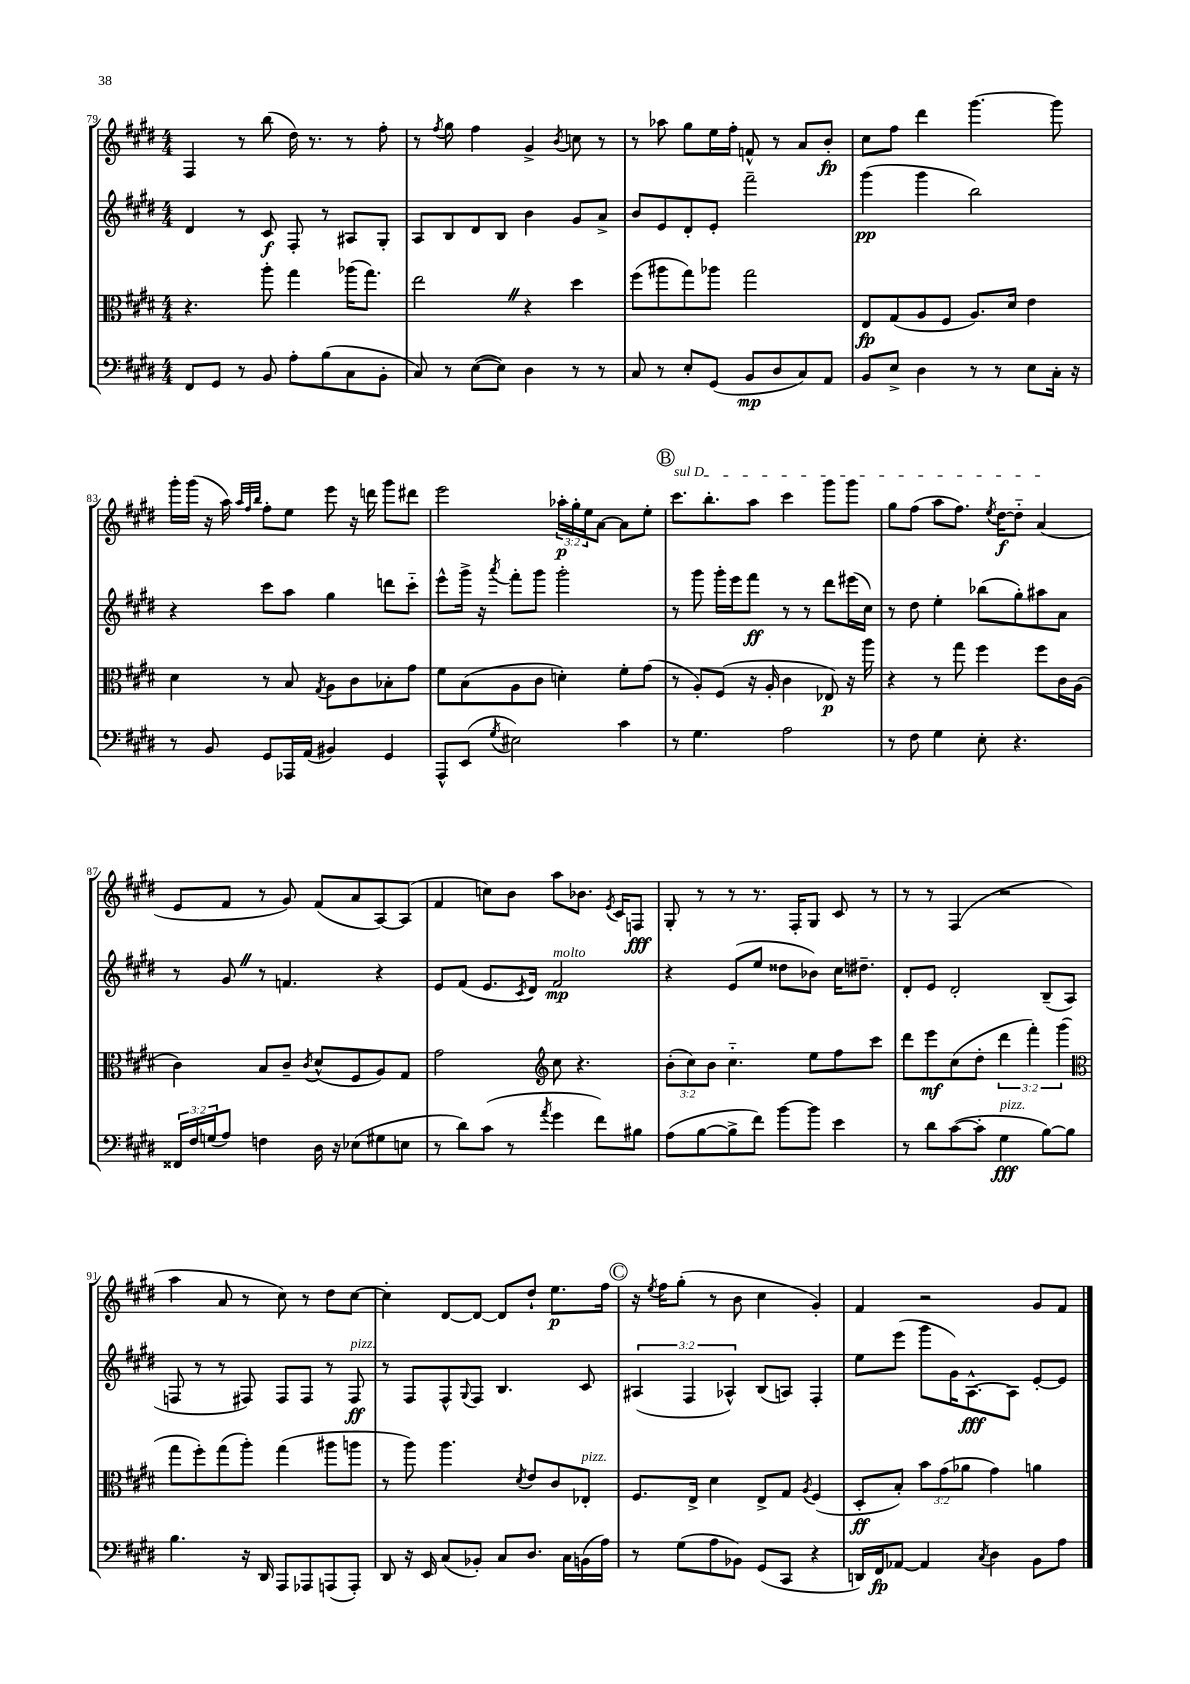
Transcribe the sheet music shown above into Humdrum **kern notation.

**kern	**dynam	**kern	**dynam	**kern	**dynam	**kern	**dynam
*part4	*part4	*part3	*part3	*part2	*part2	*part1	*part1
*staff4	*staff4	*staff3	*staff3	*staff2	*staff2	*staff1	*staff1
*clefF4	*	*clefC3	*	*clefG2	*	*clefG2	*
*k[f#c#g#d#]	*	*k[f#c#g#d#]	*	*k[f#c#g#d#]	*	*k[f#c#g#d#]	*
*M4/4	*	*M4/4	*	*M4/4	*	*M4/4	*
=79	=79	=79	=79	=79	=79	=79	=79
8FF#/L	.	4.r	.	4d#/	.	4F#/	.
8GG#/J	.	.	.	.	.	.	.
8r	.	.	.	8r	.	8r	.
8BB/	.	8aa'\	.	8c#/	f	(8bb\	.
8A'\L	.	4gg#\	.	8F#'/	.	16dd#\)	.
.	.	.	.	.	.	8.r	.
(8B\	.	.	.	8r	.	.	.
8C#\	.	(16aa-X\KL	.	8A#X/L	.	8r	.
.	.	8.gg#\J)	.	.	.	.	.
8BB'\J	.	.	.	8G#'/J	.	8ff#'\	.
=80	=80	=80	=80	=80	=80	=80	=80
8C#/)	.	2eeZ\	.	8A/L	.	8r	.
.	.	.	.	.	.	8qff#/	.
8r	.	.	.	8B/	.	8gg#\	.
([8E\L	.	.	.	8d#/	.	4ff#\	.
8E\J])	.	.	.	8B/J	.	.	.
4D#\	.	4r	.	4b\	.	4g#^/	.
.	.	.	.	.	.	8qb/	.
8r	.	4dd#\	.	8g#/L	.	8ccn\	.
8r	.	.	.	8a^/J	.	8r	.
=81	=81	=81	=81	=81	=81	=81	=81
8C#/	.	(8ff#\L	.	8b/L	.	8r	.
8r	.	8aa#X\	.	8e/	.	8aa-X\	.
8E'/L	.	8gg#\)	.	8d#'/	.	8gg#\L	.
(8GG#/J	.	8aa-X\J	.	8e'/J	.	16ee\L	.
.	.	.	.	.	.	16ff#'\JJ	.
8BB/L	mp	2gg#\	.	2fff#~\	.	8fn^^/	.
8D#/	.	.	.	.	.	8r	.
8C#/)	.	.	.	.	.	8a/L	.
8AA/J	.	.	.	.	.	8b'/J	fp
=82	=82	=82	=82	=82	=82	=82	=82
8BB/L	.	8E/L	fp	(4ggg#\	pp	8cc#\L	.
8E^/J	.	(8G#/	.	.	.	8ff#\J	.
4D#\	.	8A/	.	4ggg#\	.	4ddd#\	.
.	.	8F#/J	.	.	.	.	.
8r	.	8.A/L)	.	2bb\)	.	[4.ggg#\	.
8r	.	.	.	.	.	.	.
.	.	16d#/Jk	.	.	.	.	.
8E\L	.	4e\	.	.	.	.	.
16C#'\Jk	.	.	.	.	.	8ggg#\]	.
16r	.	.	.	.	.	.	.
!!LO:LB:g=z
=83	=83	=83	=83	=83	=83	=83	=83
8r	.	4d#\	.	4r	.	16ggg#'\LL	.
.	.	.	.	.	.	(16ggg#\JJ	.
8BB/	.	.	.	.	.	16r	.
.	.	.	.	.	.	16aa\)	.
.	.	.	.	.	.	32qqaa/LLL	.
.	.	.	.	.	.	32qqff#/	.
.	.	.	.	.	.	32qqbb/JJJ	.
8GG#/L	.	8r	.	8ccc#\L	.	8ff#'\L	.
16AAA-X/L	.	8B/	.	8aa\J	.	8ee\J	.
(16AA/JJ	.	.	.	.	.	.	.
.	.	8qG#/	.	.	.	.	.
4BB#X/)	.	8A\L	.	4gg#\	.	8eee\	.
.	.	8c#\	.	.	.	16r	.
.	.	.	.	.	.	16dddn\	.
4GG#/	.	8B-X'\	.	8dddn\L	.	8ggg#\L	.
.	.	8g#\J	.	8ccc#\J	.	8ddd#X\J	.
=84	=84	=84	=84	=84	=84	=84	=84
8AAA^^/L	.	8f#\L	.	8eee^^\L	.	2eee\	.
(8EE/J	.	(8B\	.	16ggg#^\Jk	.	.	.
.	.	.	.	16r	.	.	.
8qG#/	.	.	.	8qaaa/	.	.	.
2E#X\)	.	8A\	.	8fff#'\L	.	.	.
.	.	8c#\J	.	8ggg#\J	.	.	.
.	.	4dn'\)	.	2ggg#'\	.	24aa-X'\LL	p
.	.	.	.	.	.	24gg#'\	.
.	.	.	.	.	.	24ee\J	.
.	.	.	.	.	.	[8a\J	.
4c#\	.	8f#'\L	.	.	.	8a\L]	.
.	.	(8g#\J	.	.	.	8ee'\J	.
!!LO:REH:place=s1:t=B
=85	=85	=85	=85	=85	=85	=85	=85
!	!	!	!	!	!	!LO:TX:a:i:t=sul D	!
8r	.	8r	.	8r	.	8.ccc#\L	.
4.G#\	.	8A'/L)	.	8ggg#\	.	.	.
.	.	.	.	.	.	8.bb'\	.
.	.	(8F#/J	.	16ggg#'\LL	.	.	.
.	.	.	.	16eee\J	.	.	.
.	.	16r	.	8fff#\J	ff	8aa\J	.
.	.	16A'/	.	.	.	.	.
2A\	.	4c#\	.	8r	.	4ccc#\	.
.	.	.	.	8r	.	.	.
.	.	8E-X/)	p	8ddd#\L	.	8ggg#\L	.
.	.	16r	.	(16eee#X\L	.	8ggg#\J	.
.	.	16aa\	.	16cc#\JJ)	.	.	.
=86	=86	=86	=86	=86	=86	=86	=86
8r	.	4r	.	8r	.	8gg#\L	.
8F#\	.	.	.	8dd#\	.	(8ff#\J	.
4G#\	.	8r	.	4ee'\	.	8aa\L	.
.	.	8gg#\	.	.	.	8.ff#\J)	.
8E'\	.	4ff#\	.	(8bb-X\L	.	.	.
.	.	.	.	.	.	8qee/	.
.	.	.	.	.	.	[16dd#\KL	f
4.r	.	.	.	8gg#'\)	.	8dd#\J]	.
.	.	8ff#\L	.	8aa#X\	.	(4a/	.
.	.	16c#\L	.	8a\J	.	.	.
.	.	(16A\JJ	.	.	.	.	.
!!LO:LB:g=z
=87	=87	=87	=87	=87	=87	=87	=87
24FF##X/LL	.	4c#\)	.	8r	.	8e/L	.
24F#/	.	.	.	.	.	.	.
(24Gn/J	.	.	.	.	.	.	.
8A/J)	.	.	.	8g#Z/	.	8f#/J	.
4Fn\	.	8B/L	.	8r	.	8r	.
.	.	8c#~/J	.	4.fn/	.	8g#/)	.
.	.	8qc#/	.	.	.	.	.
16D#\	.	(8d#^^/L	.	.	.	(8f#/L	.
16r	.	.	.	.	.	.	.
(8E-X\L	.	8F#/	.	.	.	8a/	.
8G#X\	.	8A/)	.	4r	.	[8A/)	.
8En\J	.	8G#/J	.	.	.	(8A/J]	.
=88	=88	=88	=88	=88	=88	=88	=88
8r	.	2g#\	.	8e/L	.	4f#/	.
8d#\L)	.	.	.	(8f#/J	.	.	.
(8c#\J	.	.	.	8.e/L	.	8ccn\L)	.
8r	.	.	.	.	.	8b\J	.
.	.	.	.	8qc#/	.	.	.
.	.	.	.	16d#/Jk)	.	.	.
8qa/	.	.	.	.	.	.	.
*	*	*clefG2	*	*	*	*	*
!	!	!	!	!LO:TX:a:i:t=molto	!	!	!
4g#\	.	8cc#\	.	2f#/	mp	8aa\L	.
.	.	4.r	.	.	.	8.b-X\J	.
8f#\L)	.	.	.	.	.	.	.
.	.	.	.	.	.	8qe/	.
.	.	.	.	.	.	16c#/KL	.
8B#X\J	.	.	.	.	.	8Fn/J	fff
=89	=89	=89	=89	=89	=89	=89	=89
(8A\L	.	(12b'\L	.	4r	.	8G#'/	.
.	.	12cc#\)	.	.	.	.	.
[8B\	.	.	.	.	.	8r	.
.	.	12b\J	.	.	.	.	.
8B^\]	.	4.cc#\	.	(8e/L	.	8r	.
8f#\J)	.	.	.	8ee/J	.	8.r	.
[8b\L	.	.	.	8dd##X\L	.	.	.
.	.	.	.	.	.	16F#'/KL	.
8b\J]	.	8ee\L	.	8b-X\J)	.	8G#/J	.
4e\	.	8ff#\	.	16cc#\KL	.	8c#/	.
.	.	.	.	8.dd#X~\J	.	.	.
.	.	8ccc#\J	.	.	.	8r	.
=90	=90	=90	=90	=90	=90	=90	=90
8r	.	8ddd#\L	.	8d#'/L	.	8r	.
8d#\L	.	8eee\	mf	8e/J	.	8r	.
([8c#\	.	(8cc#\	.	2d#'/	.	(4F#/	.
8c#'\J]	.	8dd#'\J	.	.	.	.	.
!LO:TX:a:i:t=pizz.	!	!	!	!	!	!	!
4G#\	fff	6ddd#\	.	.	.	2r	.
.	.	6fff#'\)	.	.	.	.	.
[8B\L)	.	.	.	(8B~/L	.	.	.
.	.	(6ggg#\	.	.	.	.	.
8B\J]	.	.	.	8A/J	.	.	.
!!LO:LB:g=z
=91	=91	=91	=91	=91	=91	=91	=91
*	*	*clefC3	*	*	*	*	*
4.B\	.	8gg#\L	.	8Fn/	.	4aa\	.
.	.	8ff#'\)	.	8r	.	.	.
.	.	(8gg#\	.	8r	.	8a/	.
16r	.	8aa'\J)	.	8F#X/)	.	8r	.
16DD#/	.	.	.	.	.	.	.
8AAA/L	.	(4gg#\	.	8F#/L	.	8cc#\)	.
8AAA-X/	.	.	.	8F#/J	.	8r	.
(8AAAn/	.	8aa#X\L	.	8r	.	8dd#\L	.
!	!	!	!	!LO:TX:a:i:t=pizz.	!	!	!
8AAA'/J)	.	8aan\J	.	8F#/	ff	[8cc#\J	.
=92	=92	=92	=92	=92	=92	=92	=92
8DD#/	.	8r	.	8r	.	4cc#'\]	.
16r	.	8aa\)	.	8F#/L	.	.	.
16EE/	.	.	.	.	.	.	.
(8C#/L	.	4.aa\	.	8F#^^/	.	[8d#/L	.
.	.	.	.	8qqG#/	.	.	.
8BB-X'/J)	.	.	.	8F#/J	.	8d#/J_	.
8C#/L	.	.	.	4.B/	.	8d#/L]	.
.	.	8qd#/	.	.	.	.	.
8.D#/J	.	8e/L	.	.	.	8dd#`/J	.
.	.	8c#/	.	.	.	8.ee\L	p
16C#\LL	.	.	.	.	.	.	.
!	!	!LO:TX:a:i:t=pizz.	!	!	!	!	!
(16BBn\	.	8E-X'/J	.	8c#/	.	.	.
16A\JJ)	.	.	.	.	.	16ff#\Jk	.
!!LO:REH:place=s1:t=C
=93	=93	=93	=93	=93	=93	=93	=93
8r	.	8.F#/L	.	(6A#X/	.	16r	.
.	.	.	.	.	.	8qee/	.
.	.	.	.	.	.	16ff#\KL	.
(8G#\L	.	.	.	.	.	(8gg#'\J	.
.	.	.	.	6F#/	.	.	.
.	.	16E^/Jk	.	.	.	.	.
8A\	.	4d#\	.	.	.	8r	.
.	.	.	.	6A-X^^/)	.	.	.
8BB-X\J)	.	.	.	.	.	8b\	.
(8GG#/L	.	8E^/L	.	(8B/L	.	4cc#\	.
8CC#/J	.	8G#/J	.	8An/J)	.	.	.
.	.	8qA/	.	.	.	.	.
4r	.	(4F#/	.	4F#'/	.	4g#'/)	.
=94	=94	=94	=94	=94	=94	=94	=94
16DDn/LL)	.	8D#'/L	ff	8ee\L	.	4f#/	.
16FF#/J	fp	.	.	.	.	.	.
[8AA-X/J	.	8B'/J)	.	(8eee\J	.	.	.
4AA-/]	.	12b\L	.	8ggg#\L	.	2r	.
.	.	(12g#\	.	.	.	.	.
.	.	.	.	16g#\K)	.	.	.
.	.	12a-X\J	.	.	.	.	.
.	.	.	.	[8.A^^\	fff	.	.
8qC#/	.	.	.	.	.	.	.
4D#\	.	4g#\)	.	.	.	.	.
.	.	.	.	8A\J]	.	.	.
8BB\L	.	4an\	.	[8e'/L	.	8g#/L	.
8A\J	.	.	.	8e/J]	.	8f#/J	.
==	==	==	==	==	==	==	==
*-	*-	*-	*-	*-	*-	*-	*-
